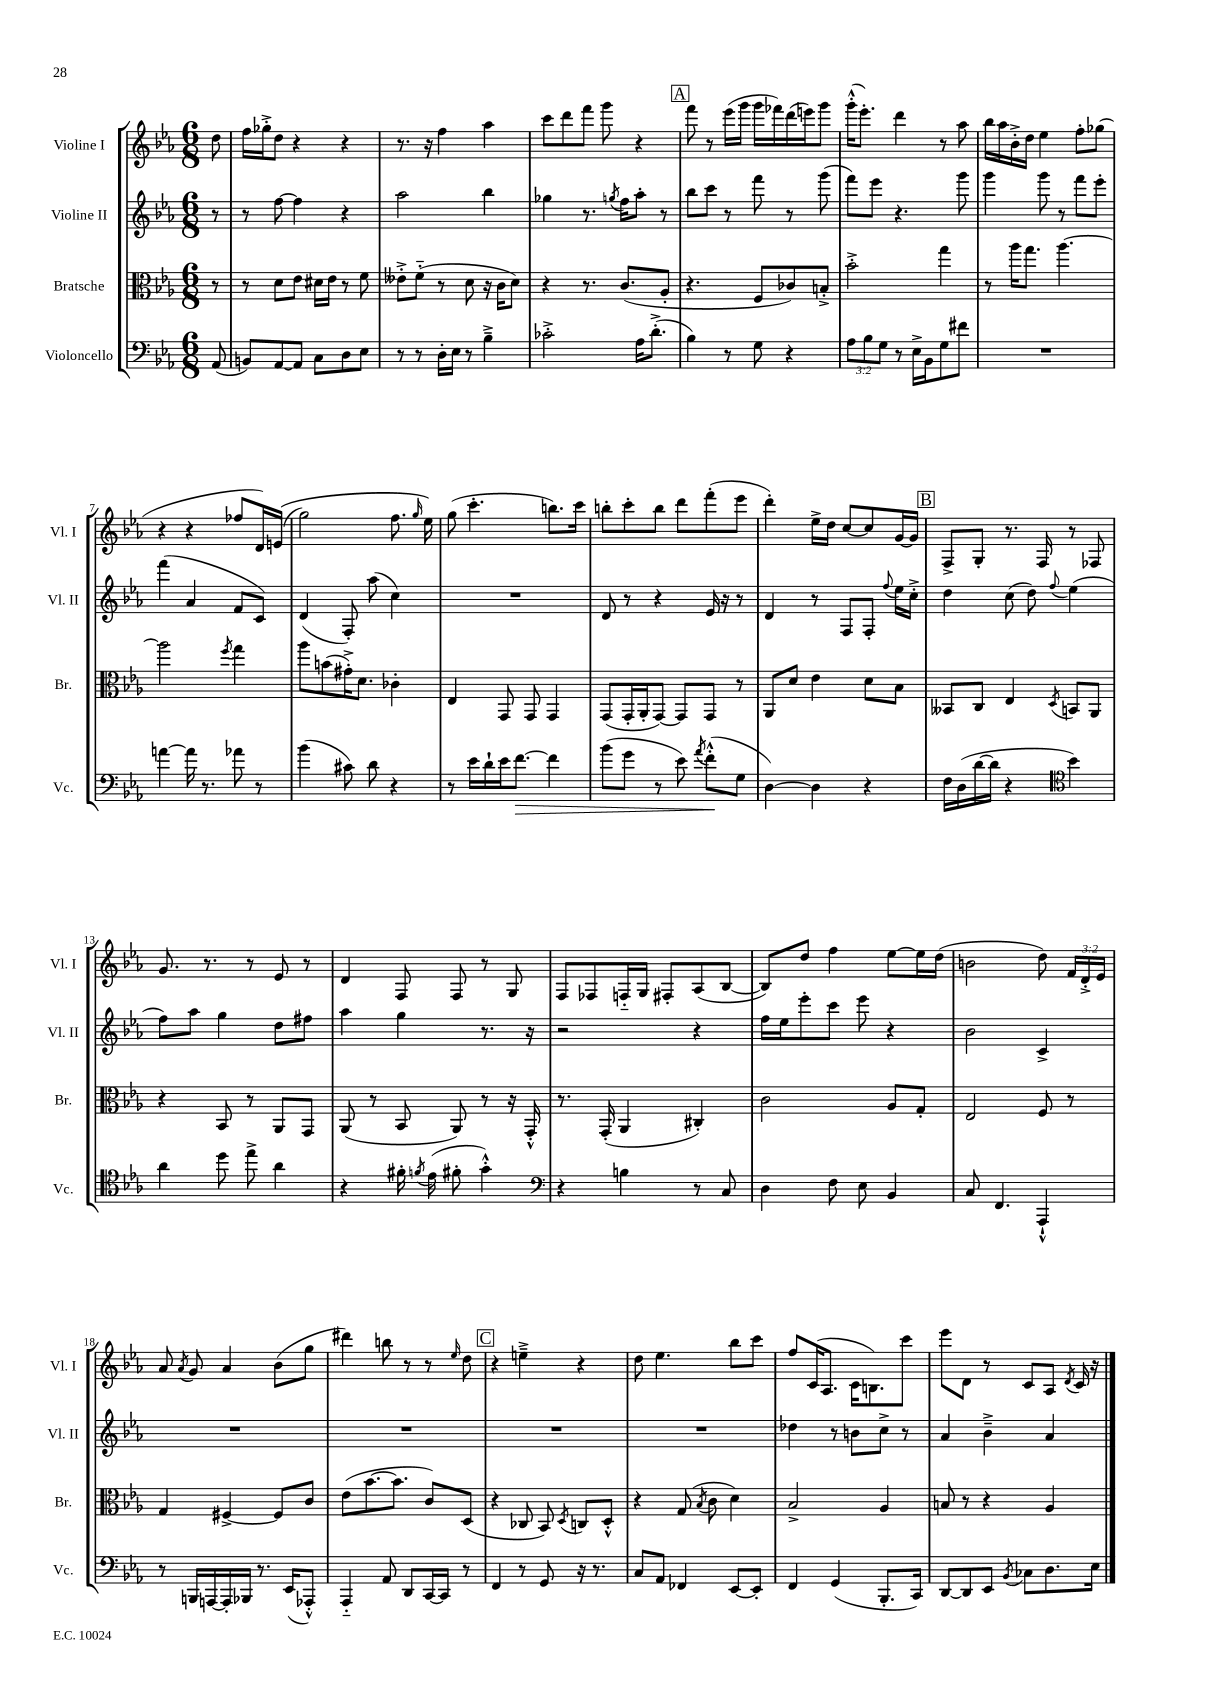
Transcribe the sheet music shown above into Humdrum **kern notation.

**kern	**dynam	**kern	**kern	**kern
*part4	*part4	*part3	*part2	*part1
*staff4	*staff4	*staff3	*staff2	*staff1
*I"Violoncello	*	*I"Bratsche	*I"Violine II	*I"Violine I
*I'Vc.	*	*I'Br.	*I'Vl. II	*I'Vl. I
*clefF4	*	*clefC3	*clefG2	*clefG2
*k[b-e-a-]	*	*k[b-e-a-]	*k[b-e-a-]	*k[b-e-a-]
*M6/8	*	*M6/8	*M6/8	*M6/8
=	=	=	=	=
(8AA-/	.	8r	8r	8dd\
=1	=1	=1	=1	=1
8BBn/L)	.	8r	8r	16ff\LL
.	.	.	.	16gg-X'^\J
[8AA-/	.	8d\L	[8ff\	8dd\J
8AA-/J]	.	8e-\J	4ff\]	4r
8C\L	.	16d#X\LL	.	.
.	.	16e-\JJ	.	.
8D\	.	8r	4r	4r
8E-\J	.	8f\	.	.
=2	=2	=2	=2	=2
8r	.	8e--X'^\L	2aa-\	8.r
8r	.	(8f\J	.	.
.	.	.	.	16r
16D'\LL	.	8r	.	4ff\
16E-\JJ	.	.	.	.
8r	.	8d\	.	.
4B-~^\	.	16r	4bb-\	4aa-\
.	.	16c\KL	.	.
.	.	8d\J)	.	.
=3	=3	=3	=3	=3
2c-X'^\	.	4r	4gg-X\	8ccc\L
.	.	.	.	8ddd\
.	.	8.r	8.r	8fff\J
.	.	.	.	8ggg\
.	.	.	8qggn/	.
.	.	(8.c/L	16ff\KL	.
16A-\KL	.	.	8aa-'\J	4r
(8.d'^\J	.	.	.	.
.	.	8A-'/J	8r	.
!!LO:REH:place=s1:t=A
=4	=4	=4	=4	=4
4B-\)	.	4.r	8bb-\L	8fff\
.	.	.	8ccc\J	8r
8r	.	.	8r	(16eee-\LL
.	.	.	.	16ggg\JJ
8G\	.	8F/L	8fff\	16ggg\LL
.	.	.	.	16fff-X\)
4r	.	8c-X/)	8r	(16ddd\
.	.	.	.	16eeen\J)
.	.	8Bn'^/J	(8ggg\	8ggg\J
=5	=5	=5	=5	=5
12A-\L	.	2b-'^\	8fff\L)	(16ggg'^^\KL
.	.	.	.	8.eee-'\J)
12B-\	.	.	.	.
.	.	.	8eee-\J	.
12G\J	.	.	.	.
8r	.	.	4.r	4ddd\
16E-^\LL	.	.	.	.
16BB-\J	.	.	.	.
8G\	.	4gg\	.	8r
8f#X\J	.	.	8ggg\	8aa-\
=6	=6	=6	=6	=6
2.r	.	8r	4ggg\	16bb-\LL
.	.	.	.	16aa-\
.	.	16aa-\KL	.	16b-'^\
.	.	8.gg\J	.	16dd\JJ
.	.	.	8ggg\	4ee-\
.	.	[4.aa-\	8r	.
.	.	.	8fff\L	8ff'\L
.	.	.	8eee-'\J	(8gg-X\J
!!LO:LB:g=z
=7	=7	=7	=7	=7
[4an\	.	2aa-\]	(4fff\	4r
16a\]	.	.	4a-/	4r
8.r	.	.	.	.
.	.	8qff/	.	.
8a-X\	.	4gg\	8f/L	8ff-X/L
8r	.	.	8c/J)	16d/L)
.	.	.	.	((16en/JJ
=8	=8	=8	=8	=8
(4b-\	.	8aa-\L	(4d/	2gg\)
.	.	(8bn\	.	.
8c#X\)	.	16g#X'^\K)	8F'/)	.
.	.	8.d\J	.	.
8d\	.	.	(8aa-\	.
4r	.	4c-X'\	4cc\)	8.ff\
.	.	.	.	16qqgg/
.	.	.	.	16ee-\)
=9	=9	=9	=9	=9
8r	.	4E-/	2.r	(8gg\
16e-\LL	.	.	.	4.ccc'\
16d`\	.	.	.	.
16e-\J	.	8GG/	.	.
!	!LO:HP:b	!	!	!
[8.f\J	>	.	.	.
.	.	8GG/	.	.
4f\]	.	4GG/	.	8.bbn\L)
.	.	.	.	16ccc\Jk
=10	=10	=10	=10	=10
(8b-\L	.	(8GG/L	8d/	8bbn'\L
8g\J	.	16GG'/L	8r	8ccc'\
.	.	16AA-'/J	.	.
8r	.	[8GG/J)	4r	8bb\J
8e-\)	.	8GG/L]	.	8ddd\L
8qa-/	.	.	.	.
(8f'^^\L	.	8GG/J	16e-/	(8fff'\
.	.	.	16r	.
8G\J	]	8r	8r	8eee-\J
=11	=11	=11	=11	=11
[4D\)	.	8AA-/L	4d/	4ddd'\)
.	.	8d/J	.	.
4D\]	.	4e-\	8r	16ee-^\LL
.	.	.	.	16dd\JJ
.	.	.	8F/L	[8cc/L
4r	.	8d\L	8F'/J	8cc/]
.	.	.	8qqff/	.
.	.	8B-\J	16ee-\LL	[16g/L
.	.	.	16cc'^\JJ	16g/JJ]
!!LO:REH:place=s1:t=B
=12	=12	=12	=12	=12
16F\LL	.	8BB--X/L	4dd\	8F^/L
(16D\	.	.	.	.
[16d\	.	8C/J	.	8G'/J
16d\JJ]	.	.	.	.
4r	.	4E-/	(8cc\	8.r
.	.	.	8dd\)	.
.	.	.	.	16F/
*clefC4	*	*	*	*
.	.	8qD/	8qqff/	.
4b-\)	.	8BBn/L	(4ee-\	8r
.	.	8AA-/J	.	8F-X/
!!LO:LB:g=z
=13	=13	=13	=13	=13
4a-\	.	4r	8ff\L)	8.g/
.	.	.	8aa-\J	.
.	.	.	.	8.r
8dd\	.	8BB-/	4gg\	.
8ee-^\	.	8r	.	8r
4a-\	.	8AA-/L	8dd\L	8e-/
.	.	8GG/J	8ff#X\J	8r
=14	=14	=14	=14	=14
4r	.	(8AA-/	4aa-\	4d/
.	.	8r	.	.
16f#X'\	.	8BB-/	4gg\	8F/
8qfn/	.	.	.	.
(16e-\	.	.	.	.
8f#X'\	.	8AA-/)	.	8F/
4g'^^\)	.	8r	8.r	8r
.	.	16r	.	8G/
.	.	16GG'^^/	16r	.
=15	=15	=15	=15	=15
*clefF4	*	*	*	*
4r	.	8.r	2r	8F/L
.	.	.	.	8F-X/
.	.	(16GG'/	.	.
4Bn\	.	4AA-/	.	16Fn/L
.	.	.	.	16G/JJ
.	.	.	.	8F#X'/L
8r	.	4C#X'/)	4r	(8A-/
8C/	.	.	.	[8B-/J
=16	=16	=16	=16	=16
4D\	.	2c\	16ff\LL	8B-/L])
.	.	.	16ee-\J	.
.	.	.	8eee-'\	8dd/J
8F\	.	.	8ccc\J	4ff\
8E-\	.	.	8eee-\	.
4BB-/	.	8A-/L	4r	[8ee-\L
.	.	8G'/J	.	16ee-\L]
.	.	.	.	(16dd\JJ
=17	=17	=17	=17	=17
8C/	.	2E-/	2b-\	2bn\
4.FF/	.	.	.	.
4AAA-`^^/	.	8F/	4c^/	8dd\)
.	.	8r	.	24f/LL
.	.	.	.	24d'^/
.	.	.	.	24e-/JJ
!!LO:LB:g=z
=18	=18	=18	=18	=18
8r	.	4G/	2.r	8a-/
.	.	.	.	8qa-/
16BBBn/LL	.	.	.	8g/
[16AAAn/	.	.	.	.
16AAA'/]	.	[4F#X^/	.	4a-/
16BBB-X/JJ	.	.	.	.
8.r	.	.	.	.
.	.	8F#/L]	.	(8b-\L
(16EE-/KL	.	.	.	.
8AAA-X'^^/J)	.	8c/J	.	8gg\J
=19	=19	=19	=19	=19
4AAA-/	.	(8e-\L	2.r	4ddd#X\)
.	.	[8.b-\	.	.
8AA-/	.	.	.	8bbn\
.	.	8.b-\J]	.	.
8DD/L	.	.	.	8r
[16CC/L	.	8c/L)	.	8r
16CC/JJ]	.	.	.	.
.	.	.	.	16qqee-/
8r	.	(8D/J	.	8dd\
!!LO:REH:place=s1:t=C
=20	=20	=20	=20	=20
4FF/	.	4r	2.r	4r
8r	.	8C-X/	.	4een~^\
8GG/	.	8BB-/)	.	.
.	.	8qD/	.	.
16r	.	8Cn/L	.	4r
8.r	.	.	.	.
.	.	8D'^^/J	.	.
=21	=21	=21	=21	=21
8C/L	.	4r	2.r	8dd\
8AA-/J	.	.	.	4.ee-\
4FF-X/	.	(8G/	.	.
.	.	8qB-/	.	.
.	.	8c\	.	.
[8EE-/L	.	4d\)	.	8bb-\L
8EE-'/J]	.	.	.	8ccc\J
=22	=22	=22	=22	=22
4FF/	.	2B-^/	4dd-X\	8ff/L
.	.	.	.	(16c/K
.	.	.	.	8.A-/J
(4GG/	.	.	8r	.
.	.	.	8bn\L	16c\KL
.	.	.	.	8.Bn\)
8.BBB-'/L	.	4A-/	8cc^\J	.
.	.	.	8r	8ccc\J
16CC/Jk)	.	.	.	.
=23	=23	=23	=23	=23
[8DD/L	.	8Bn/	4a-/	8eee-\L
8DD/]	.	8r	.	8d\J
8EE-/J	.	4r	4b-~^\	8r
8qBB-/	.	.	.	.
8C-X\L	.	.	.	8c/L
8.D\	.	4A-/	4a-/	8A-/J
.	.	.	.	8qd/
.	.	.	.	16c/
16E-\Jk	.	.	.	16r
==	==	==	==	==
*-	*-	*-	*-	*-
